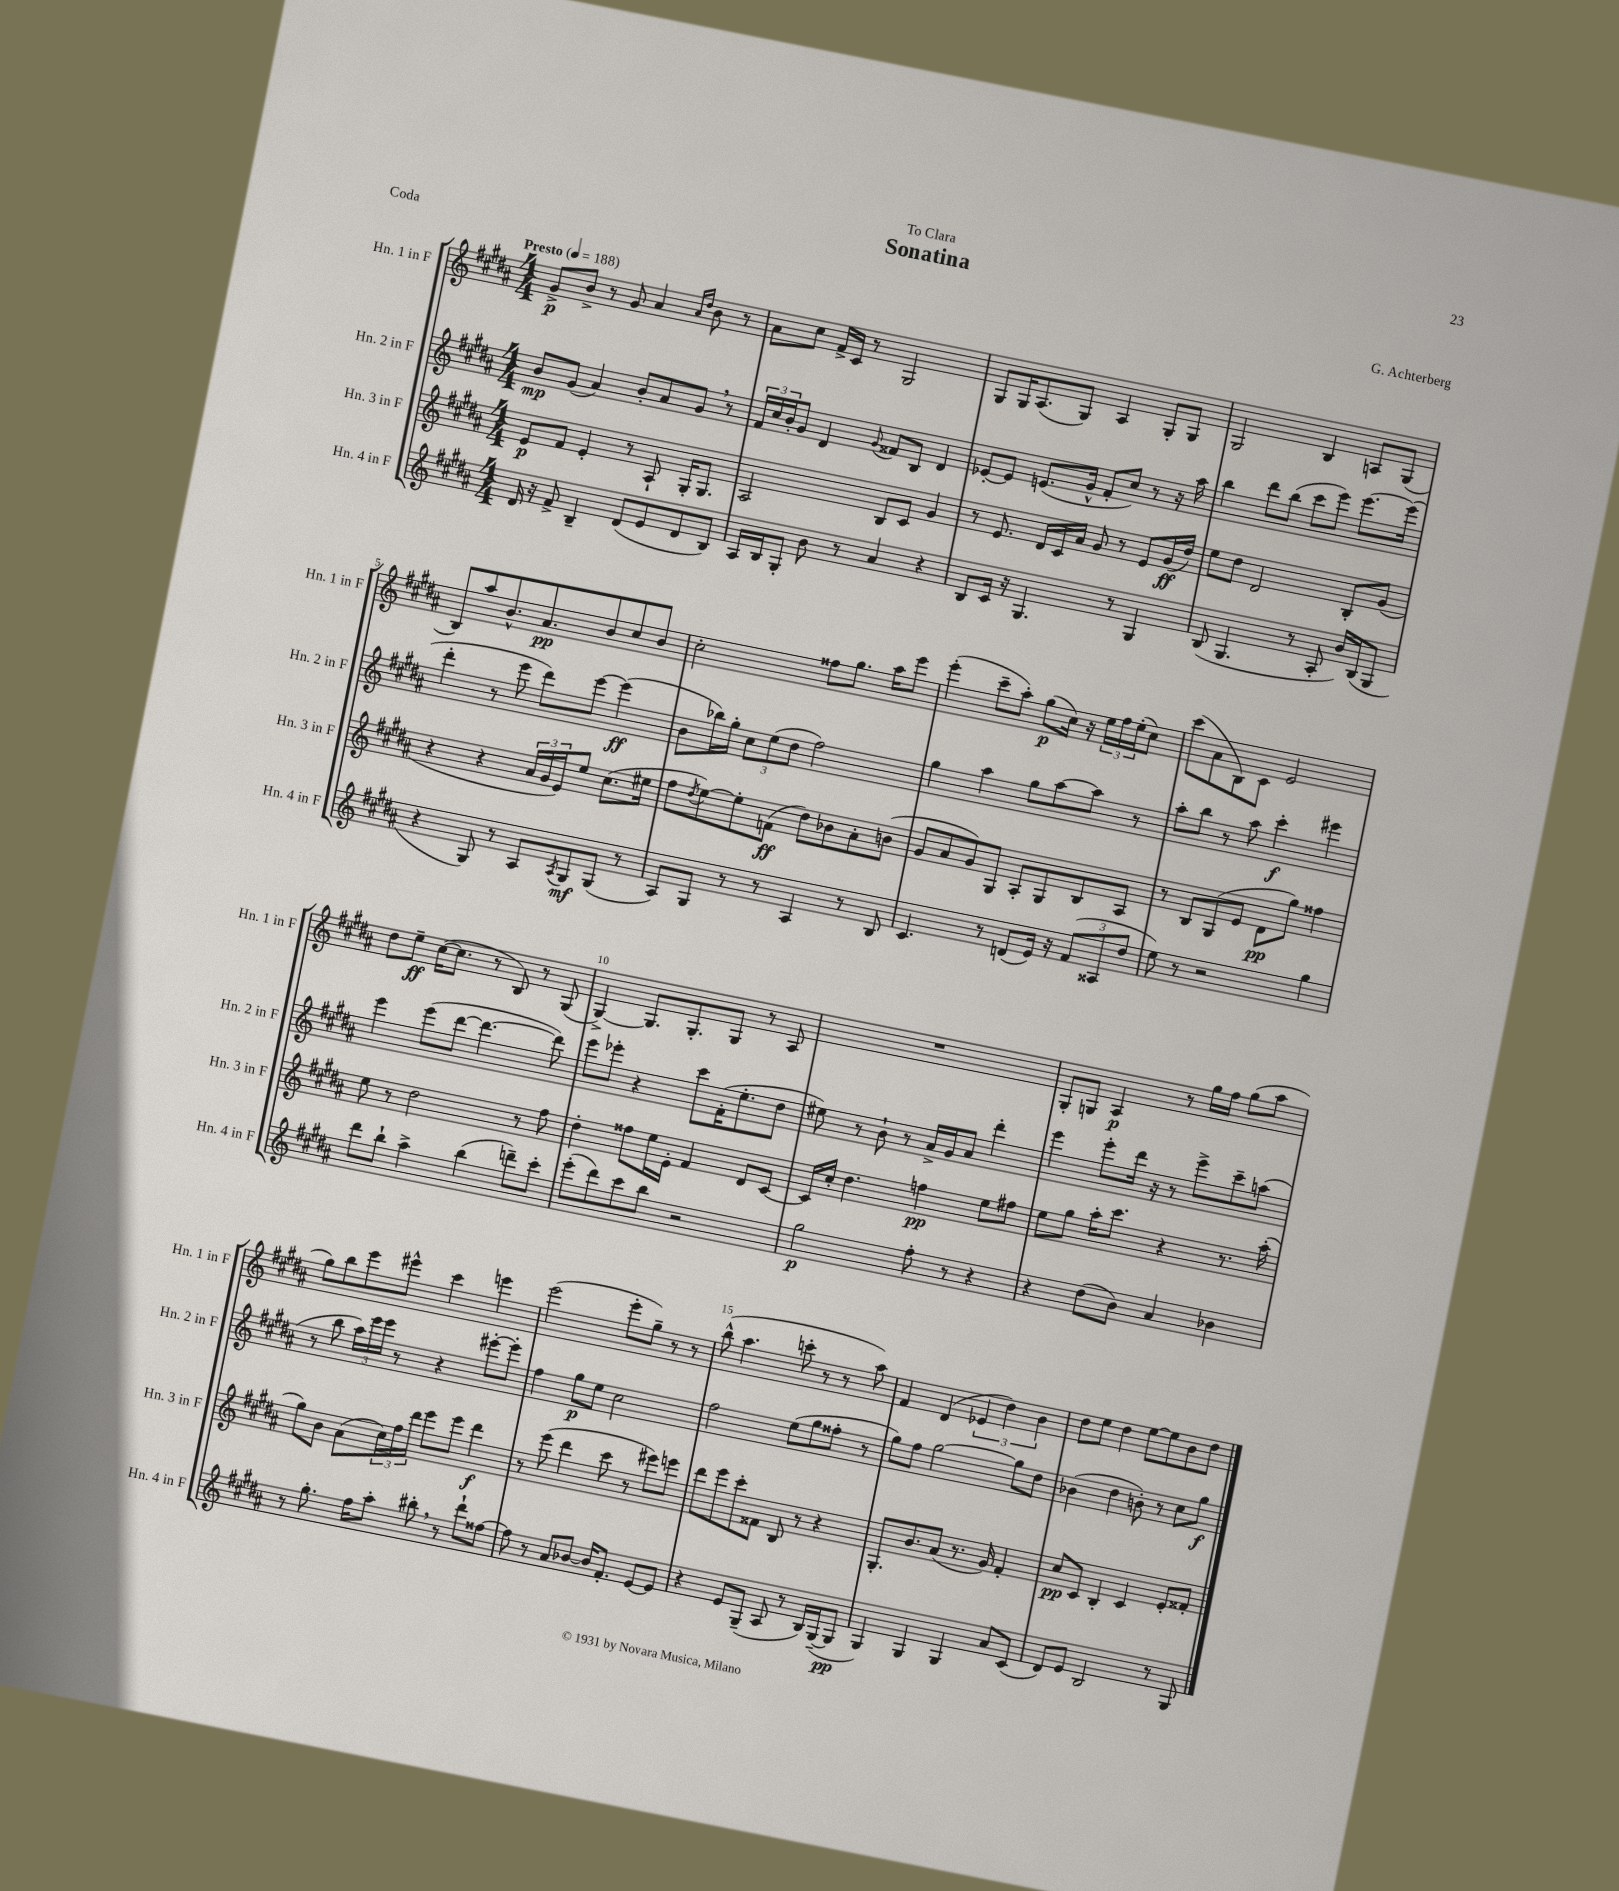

**kern	**kern	**kern	**kern
*staff4	*staff3	*staff2	*staff1
*clefG2	*clefG2	*clefG2	*clefG2
*k[f#c#g#d#a#]	*k[f#c#g#d#a#]	*k[f#c#g#d#a#]	*k[f#c#g#d#a#]
*M4/4	*M4/4	*M4/4	*M4/4
*MM188	*MM188	*MM188	*MM188
16d#	8e	8b	8g#^
16r	.	.	.
8f#^	8f#	(8g#	8b^
4B~	4e'	4a#)	8r
.	.	.	8g#
(8d#	8r	8b'	4a#
8e	8A#`	8a#	.
.	.	.	16qqa#
.	.	.	16qqdd#
8d#	16G#'	8g#	8b
.	8.G#	.	.
8B)	.	8r	8r
=	=	=	=
16A#	2A#	24f#	8a#
.	.	24cc#	.
16B	.	.	.
.	.	24b'	.
8G#'	.	8g#	8cc#
8b	.	4d#	16f#^
.	.	.	16c#
8r	.	.	8r
.	.	8qqg#	.
4a#	8B	8f##	2G#
.	8c#	8B	.
4r	4g#	4d#	.
=	=	=	=
8B	8r	[8e-'	8G#
16c#	8.e	8e-]	16G#
16r	.	.	(8.A#
4.G#	.	(8.e	.
.	16d#	.	.
.	16c#	.	8G#)
.	16a#	16g#^^	.
.	8g#	8f#'	4A#
8r	8r	8cc#)	.
4G#	8e	8r	8G#'
.	(16g#	16r	8G#
.	16dd#)	16aa#	.
=	=	=	=
(8B	8ee	4bb	2G#
4.G#	8dd#	.	.
.	2d#	8ddd#	.
.	.	(8bb	.
8r	.	8ccc#	4B
8A#'	.	8eee)	.
16b)	8B'	[8.eee	8A
(16B	.	.	.
8G#	(8g#	.	(8G#
.	.	(16eee]	.
=	=	=	=
4r	4r	4ddd#'	8B)
.	.	.	8aa#
8G#)	4r	8r	8.b^^
8r	.	8eee	.
.	.	.	8.a#
8A#	24a#	8ddd#)	.
.	24g#	.	.
.	24e)	.	.
8qA#	.	.	.
8G#	8ee	[8eee	8b
(8G#	(8.cc#	(4eee]	8cc#
8r	.	.	8b
.	16ee#	.	.
=	=	=	=
8A#)	8ff#	8b	2cc#'
.	8qdd#	.	.
8G#	[8ee)	16bb-)	.
.	.	16gg#'	.
8r	8ee']	12cc#	.
.	.	(12ee	.
8r	(8f	.	.
.	.	12dd#	.
4A#	8dd#)	2ff#)	8ff##
.	8b-	.	8.gg#
8r	8a#'	.	.
.	.	.	16aa#
8B	(8b	.	8eee
=	=	=	=
4.c#	8g#	4gg#	(4eee'
.	8a#	.	.
.	8g#)	4aa#	8ccc#~
8r	8G#	.	8aa#')
(8d	8A#'	8gg#	(8gg#
16e)	8G#	[8aa#	16cc#)
16r	.	.	16r
(12f#	8B	8aa#]	24ee
.	.	.	24ff#
12A##	.	.	(24ee'
.	8A#	8r	8cc#)
12dd#	.	.	.
=	=	=	=
8ee)	8r	8aa#'	(8ccc#
8r	8B	8bb	8a#
2r	(8G#	8r	8B)
.	8e	8aa#	8c#
.	8d#	4ccc#'	2e
.	8gg#)	.	.
4gg#	4ff##	4eee#	.
=	=	=	=
8ddd#	8ee	4eee	8dd#
8bb`	8r	.	8ee~
4aa#^	2dd#	(8eee	([16cc#
.	.	.	8.cc#]
.	.	[8ddd#	.
(4bb	.	4.ddd#_	8r
.	.	.	8B)
8ddd~)	8r	.	8r
8ccc#'	8ff#	8ddd#])	(8G#
=	=	=	=
(8eee'	4dd#'	8eee	[4G#^)
8ddd#)	.	8eee-'	.
8ccc#	8ff##	4r	8.G#]
8bb	16ee	.	.
.	16e'	.	8.G#'
2r	4f#	8ccc#	.
.	.	(16f#'	8G#
.	.	8.ee'	.
.	8d#	.	8r
.	[8c#	8dd#	8A#
=	=	=	=
2gg#	16c#]	8ee#)	1r
.	16cc#'	.	.
.	4.dd#	8r	.
.	.	8b`	.
.	.	8r	.
8ff#'	4ff	16a#^	.
.	.	16g#	.
8r	.	8a#	.
4r	8ee	4ddd#'	.
.	8ff#	.	.
=	=	=	=
4r	8ee	4eee	8G#'
.	8gg#	.	8G
(8dd#	16aa#'	8eee'	4A#
.	8.ccc#	.	.
8b)	.	16ddd#	.
.	.	16r	.
4a#	4r	8r	8r
.	.	8eee^	16gg#
.	.	.	16ff#
4b-	8.r	8ccc#~	(8gg#
.	.	(8aa	8aa#
.	(16aa#'	.	.
=	=	=	=
8r	8gg#)	8r	8gg#)
8.gg#'	8b	8bb	8bb
.	(8a#	24aa#)	8eee
.	.	24eee	.
16ff#	.	.	.
.	.	24eee	.
8aa#'	24cc#)	8r	8eee#^^
.	24ff#	.	.
.	24ddd#	.	.
8bb#'	8eee	4r	4ccc#
8r	8eee	.	.
8ddd#`	4ddd#	[8eee#'	4eee
[8ff##	.	8eee#']	.
=	=	=	=
8ff##]	8r	4ff#	(2eee
8r	(8eee	.	.
8a#	4ddd#	8gg#	.
[8b-	.	8ee	.
16b-]	8ccc#	2cc#	8eee'
8.f#'	.	.	.
.	8r	.	8gg#~)
[8e	8eee#)	.	8r
8e]	8eee	.	8r
=	=	=	=
4r	8ddd#	2ff#	(8bb^^
.	8eee	.	4.aa#
8e	8ccc#'	.	.
(8G#~	8f##	.	.
8A#	8B	(8ee	8ccc'
8r	8r	8gg#	8r
16B)	4r	8ff##'	8r
([16G#~	.	.	.
8G#]	.	8r	8aa#)
=	=	=	=
4G#)	8.G#'	8gg#)	4f#
.	.	8ff#	.
.	8.b	.	.
4G#	.	[2gg#	(4d#
.	(8a#	.	.
4G#	8.r	.	6e-
.	.	.	6dd#)
.	16g#)	.	.
8a#	4f#'	8gg#]	.
.	.	.	6b
(8c#	.	8dd#	.
=	=	=	=
8d#)	8cc#	(4b-	8dd#
8e	8c#	.	8ee
2B	4B'	4dd#	4dd#
.	4c#	8b')	[8ee
.	.	8r	8ee]
8r	8e'	8cc#	8b
8G#	8f##'	8gg#	8dd#
==	==	==	==
*-	*-	*-	*-
